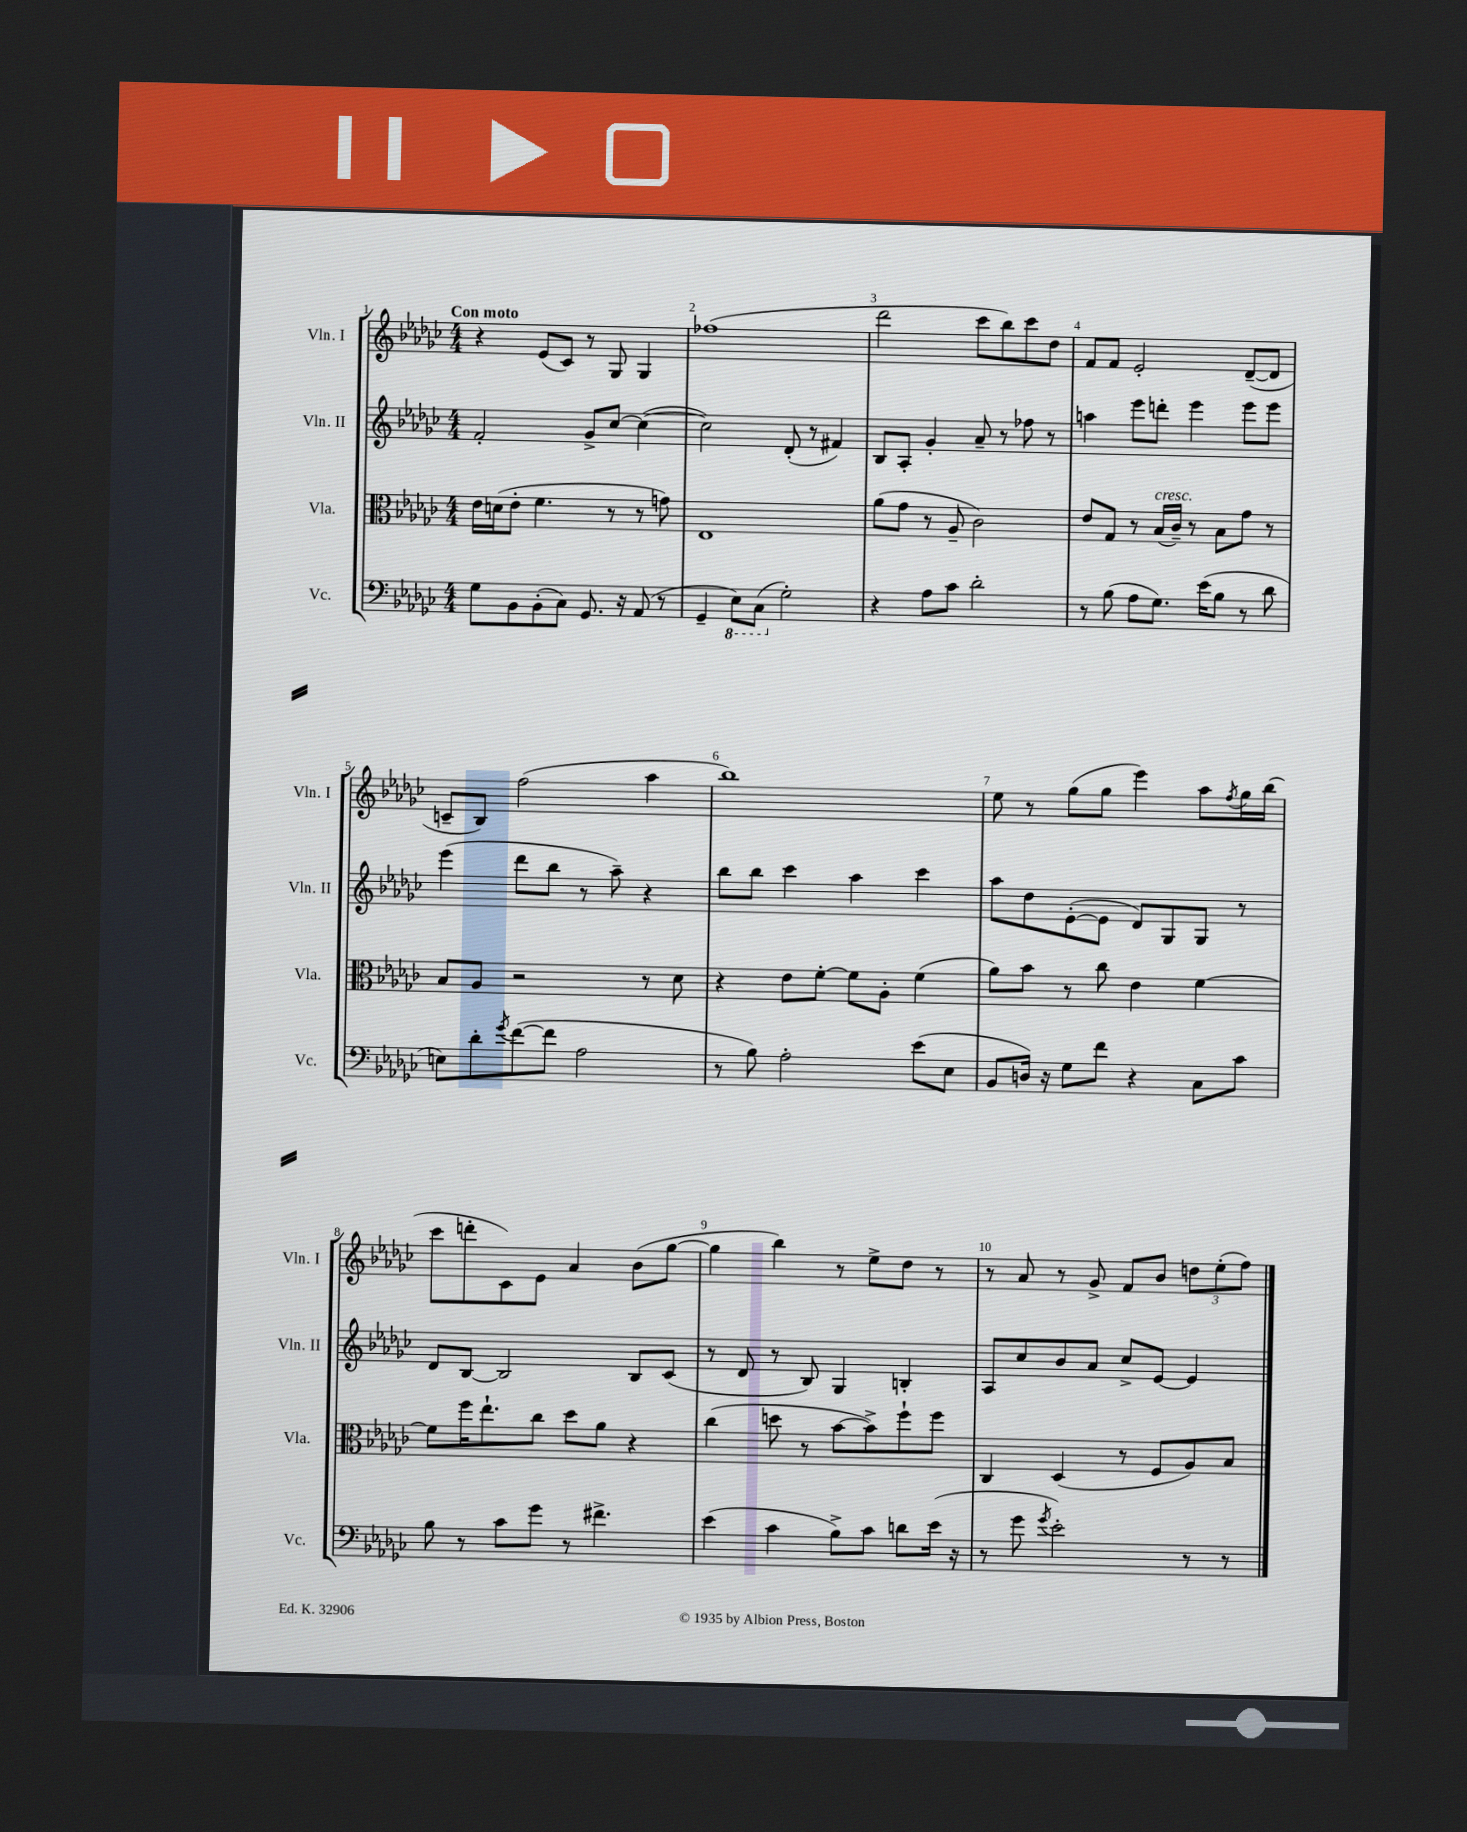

**kern	**kern	**kern	**kern
*staff4	*staff3	*staff2	*staff1
*clefF4	*clefC3	*clefG2	*clefG2
*k[b-e-a-d-g-c-]	*k[b-e-a-d-g-c-]	*k[b-e-a-d-g-c-]	*k[b-e-a-d-g-c-]
*M4/4	*M4/4	*M4/4	*M4/4
8G-\L	16e-\LL	2f'/	4r
.	(16d\J	.	.
8BB-\	8e-'\J	.	.
(8BB-'\	4.f\	.	(8e-/L
8C-\J)	.	.	8c-/J)
8.GG-/	.	8g-^/L	8r
.	8r	[8cc-/J	8G-/
16r	.	.	.
(8AA-/	8r	(4cc-\_	4G-/
8r	8g\)	.	.
=	=	=	=
4GG-~/	1E-	2cc-\])	(1ff-
8EE-\L)	.	.	.
(8CC-\J	.	.	.
2G-'\)	.	(8d-'/	.
.	.	8r	.
.	.	4f#/)	.
=	=	=	=
4r	(8a-\L	8B-/L	2ddd-\
.	8g-\J	8A-'/J	.
8A-\L	8r	4g-'/	.
8c-\J	8A-~/	.	.
2d-'\	2c-\)	8a-~/	8ccc-\L
.	.	8r	8bb-\)
.	.	8ff-\	8ccc-\
.	.	8r	8dd-\J
=	=	=	=
8r	8e-/L	4aa\	8f/L
(8B-\	8G-/J	.	8f/J
8A-\L	8r	8eee-\L	2e-'/
8.G-\J)	(16B-/LL	8ddd'\J	.
.	16c-~/JJ)	.	.
.	8r	4eee-\	.
(16e-\LK	.	.	.
8B-\J	8B-\L	.	.
8r	8g-\J	8eee-\L	([8d-~/L
8d-\	8r	8eee-\J	8d-/]J
=	=	=	=
8E\L)	8B-/L	(4eee-\	8c~/L
8d-'\	8A-/J	.	8B-/J)
8qg-/	.	.	.
([8f\	2r	8ddd-\L	(2ff\
8f\]J	.	8bb-\J	.
2A-\	.	8r	.
.	.	8aa-~\)	.
.	8r	4r	4aa-\
.	8d-\	.	.
=	=	=	=
8r	4r	8bb-\L	1bb-)
8B-\)	.	8bb-\J	.
2A-'\	8e-\L	4ccc-\	.
.	[8f'\J	.	.
.	8f\]L	4aa-\	.
.	8A-'\J	.	.
(8e-\L	(4f\	4ccc-\	.
8E-\J	.	.	.
=	=	=	=
8BB-/L	8a-\L)	8aa-\L	8ee-\
16D/Jk)	8b-\J	8dd-\	8r
16r	.	.	.
8G-\L	8r	([8e-'\	(8gg-\L
8f\J	8cc-\	8e-\]J	8gg-\J
4r	4e-\	8d-/L)	4eee-\)
.	.	8G-/	.
8C-\L	[4f\	8G-/J	8aa-\L
.	.	.	8qff/
8c-\J	.	8r	16gg-\L
.	.	.	(16bb-\JJ
=	=	=	=
8B-\	8f\]L	8d-/L	8ccc-\L
8r	16ff\K	[8B-/J	8ddd'\
.	8.ee-`\	.	.
8c-\L	.	2B-/]	8c-\)
8g-\J	8cc-\J	.	8e-\J
8r	8dd-\L	.	4a-/
4.f#^\	8a-\J	.	.
.	4r	8B-/L	(8b-\L
.	.	(8c-/J	[8gg-\J
=	=	=	=
(4e-\	(4cc-\	8r	4gg-\]
.	.	8d-/	.
4c-\	8dd\	8r	4bb-\)
.	8r	8B-/)	.
8B-^\L)	[8b-\L	4G-/	8r
8c-\J	8b-^\])	.	8ee-^\L
8d\L	8ff`\	4B'/	8dd-\J
(16e-\Jk	8ff\J	.	8r
16r	.	.	.
=	=	=	=
8r	4C-/	8A-/L	8r
8g-\	.	8cc-/	8a-/
8qg-/	.	.	.
2e-'\)	(4D-/	8b-/	8r
.	.	8a-/J	8g-^/
.	8r	8cc-^/L	8f/L
.	8F/L	[8e-/J	8b-/J
8r	8A-/)	4e-/]	12dd\L
.	.	.	(12ee-'\
8r	8B-/J	.	.
.	.	.	12ff\J)
==	==	==	==
*-	*-	*-	*-
